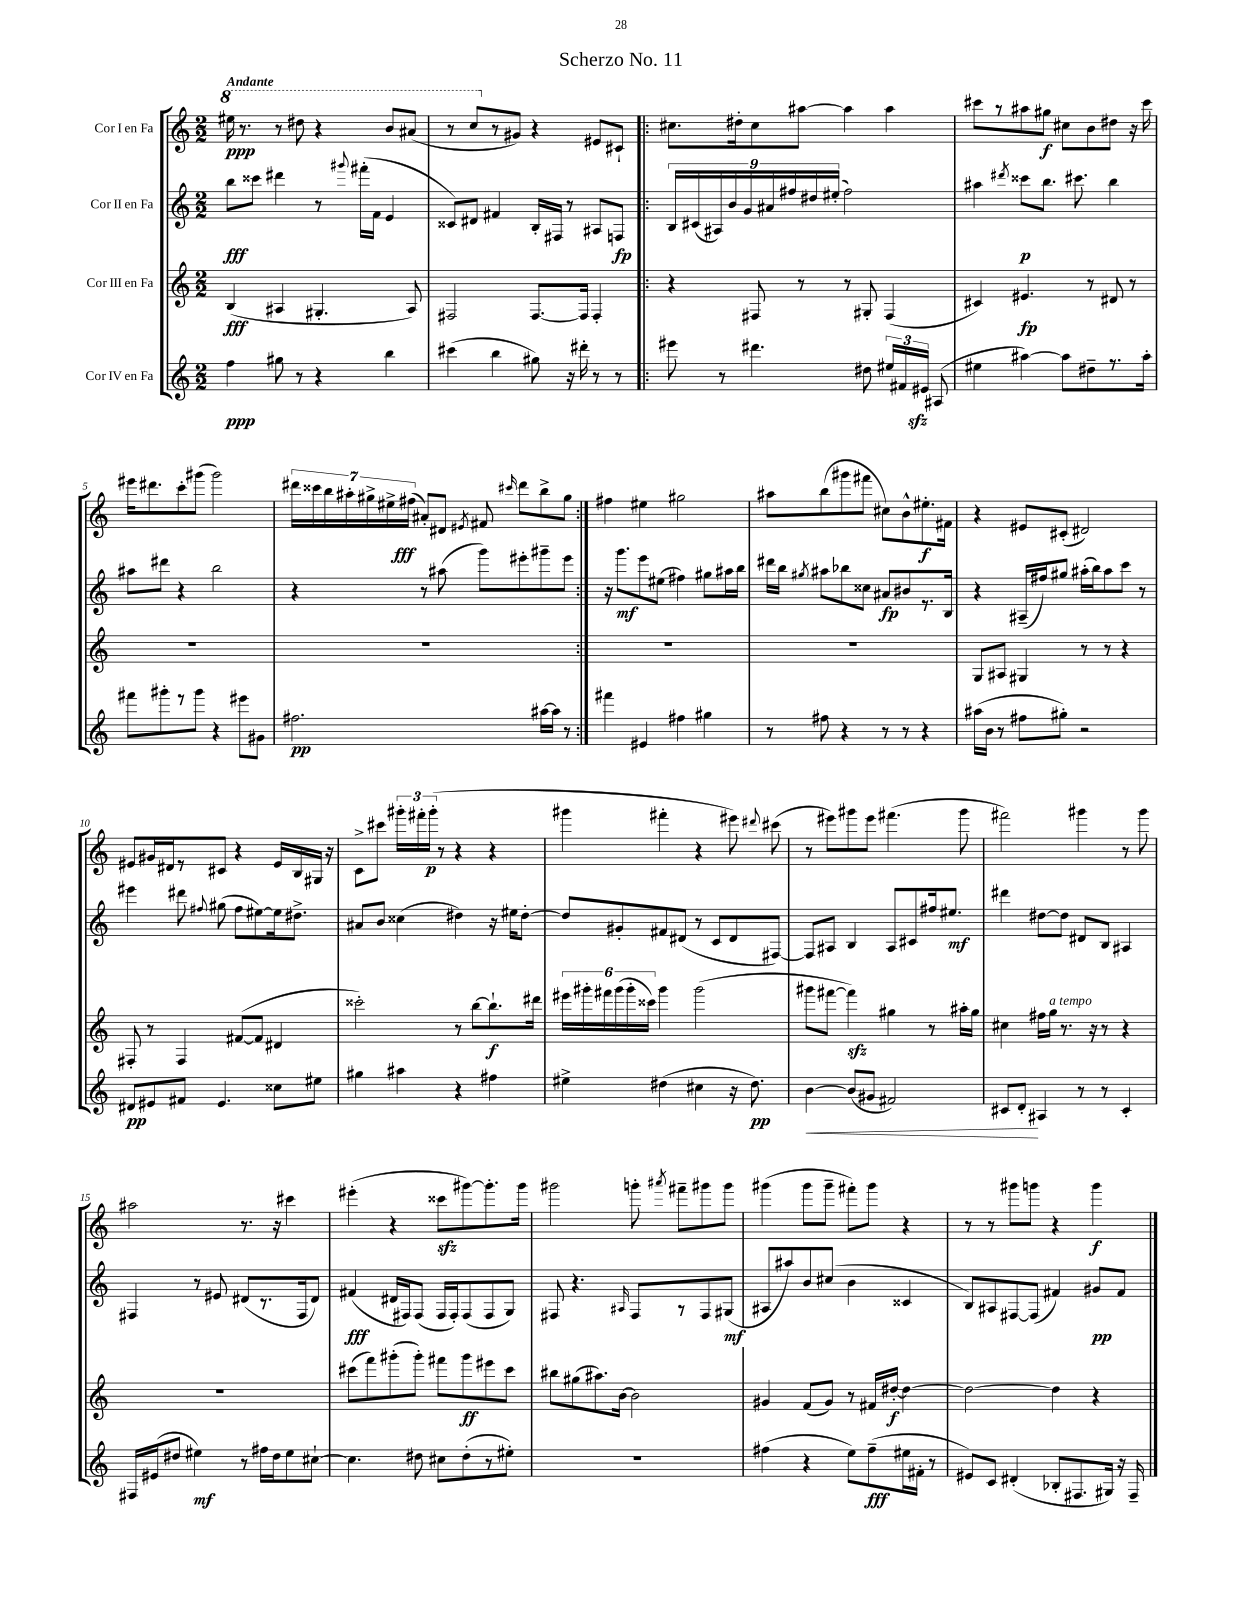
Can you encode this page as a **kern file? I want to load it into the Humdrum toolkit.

**kern	**kern	**kern	**kern
*staff4	*staff3	*staff2	*staff1
*clefG2	*clefG2	*clefG2	*clefG2
*k[]	*k[]	*k[]	*k[]
*M2/2	*M2/2	*M2/2	*M2/2
4ff	(4B	8bb	16eee#
.	.	.	8.r
.	.	8ccc##	.
8gg#	4A#	4ddd#	8r
8r	.	.	8ddd#
4r	4.G#'	8r	4r
.	.	8qqggg#	.
.	.	(16fff#'	.
.	.	16f	.
4bb	.	4e	8bb
.	8A#)	.	(8aa#
=	=	=	=
(4ccc#	2F#	8c##)	8r
.	.	8d#	8ccc
4bb	.	4f#	8r
.	.	.	8g#)
8gg#)	[8.F#	16B'	4r
.	.	16F#	.
16r	.	8r	.
16ddd#'	16F#]	.	.
8r	4F#'	8A#	8e#
8r	.	8F	8c#`
=!|:	=!|:	=!|:	=!|:
8eee#	4r	18B	8.cc#
.	.	(18c#	.
.	.	18A#)	.
8r	.	.	.
.	.	18b	.
.	.	.	16dd#'
.	.	18g	.
4.ddd#	8F#	.	8cc#
.	.	18a#	.
.	.	18ff#	.
.	8r	.	[8aa#
.	.	18dd#	.
.	.	(18ee#'	.
.	8r	2ff#)	4aa#]
8dd#	8G#'	.	.
24ee#	(4F#	.	4aa#
24f#	.	.	.
24e#	.	.	.
(8A#	.	.	.
=	=	=	=
4ee#	4c#)	4aa#	8ccc#
.	.	.	8r
.	.	8qddd#	.
[4aa#)	4.e#	8ccc##	8aa#
.	.	8.bb	8gg#
8aa#]	.	.	8cc#
.	.	8.ccc#	.
8dd#~	8r	.	8b
8.r	8d#	4bb	8dd#
.	8r	.	16r
16aa#'	.	.	16ccc#
=	=	=	=
8fff#	1r	8aa#	16eee#
.	.	.	8.ddd#
8ggg#'	.	8ddd#	.
8r	.	4r	8ccc'
8ggg#	.	.	(8ggg#
4r	.	2bb	2ggg#)
8eee#	.	.	.
8g#	.	.	.
=	=	=	=
2.ff#	1r	4r	28ddd#
.	.	.	28ccc##
.	.	.	28bb
.	.	.	28aa#'
.	.	.	28gg#^
.	.	.	28ee#^
.	.	.	(28ff#
.	.	8r	8a#')
.	.	(8aa#	8d#
.	.	.	8qe#
.	.	8ggg)	8f#
.	.	.	16qqccc#
.	.	8eee#'	8ddd#
[16aa#	.	8ggg#~	8bb^
16aa#]	.	.	.
8r	.	8eee#	8gg#
=:|!	=:|!	=:|!	=:|!
4fff#	1r	16r	4ff#
.	.	8.ggg	.
4e#	.	8eee	4ee#
.	.	(8ee#	.
4ff#	.	4ff#)	2gg#
4gg#	.	8gg#	.
.	.	16aa#	.
.	.	16bb	.
=	=	=	=
8r	1r	16ddd#	8aa#
.	.	16bb	.
.	.	8qgg#	.
8ff#	.	8aa#	(8bb
4r	.	8bb-	8ggg#
.	.	8cc##	8fff#
8r	.	8a#	8cc#)
8r	.	8b#	8b^^
4r	.	8.r	8.ee#'
.	.	16B	16f#
=	=	=	=
(16aa#	8G	4r	4r
16b	.	.	.
8r	8A#	.	.
8ff#	4G#	(16A#~	8e#
.	.	16ff#)	.
8gg#')	.	8gg#	(8c#'
2r	8r	(16aa#'	2d#)
.	.	16bb)	.
.	8r	8aa#	.
.	4r	8ccc	.
.	.	8r	.
=	=	=	=
8d#	8F#'	4eee#	8e#
8e#	8r	.	16g#
.	.	.	16d#
8f#	4F#	8ddd#	8r
.	.	8qqff#	.
4.e#	.	(8gg#	8c#
.	([8f#	8ff#	4r
.	8f#]	[8ee#)	.
8cc##	4d#	16ee#]	16e#
.	.	8.dd#^	16B
8ee#	.	.	16G#
.	.	.	16r
=	=	=	=
4gg#	2ccc##')	8a#	8c^
.	.	8b	8ccc#
4aa#	.	(4cc##	24ggg#'
.	.	.	24fff#'
.	.	.	(24ggg#'
.	.	.	8r
4r	8r	4dd#)	4r
.	[8bb	.	.
4ff#	8.bb`]	16r	4r
.	.	16ee#	.
.	.	[8dd#'	.
.	16ddd#	.	.
=	=	=	=
4ee#^	24eee#	8dd#]	4ggg#
.	24ggg#'	.	.
.	24fff#	.	.
.	(24ggg#	8g#'	.
.	24ggg#'	.	.
.	24ccc##)	.	.
(4dd#	4ggg#	8f#	4fff#'
.	.	(8d#	.
4cc#	(2ggg#	8r	4r
.	.	8c	.
16r	.	8d#	8eee#)
8.dd#)	.	.	.
.	.	.	8qqddd#
.	.	[8F#)	(8ccc#
=	=	=	=
[4b	8ggg#	8F#]	8r
.	[8fff#	8A#	8eee#)
(8b]	4fff#])	4B	8ggg#
8g#	.	.	8eee#
2f#)	4gg#	8A#	(4.fff#
.	.	8c#	.
.	8r	16ff#	.
.	.	8.ee#	.
.	16aa#'	.	8ggg#
.	16gg#	.	.
=	=	=	=
8c#	4cc#	4ddd#	2fff#)
8d'	.	.	.
4A#	16ff#	[8dd#	.
.	16gg	.	.
.	8.r	8dd#]	.
8r	.	8d#	4ggg#
.	16r	.	.
8r	8r	8B	.
4c#'	4r	4A#	8r
.	.	.	8ggg#
=	=	=	=
16F#	1r	4F#	2aa#
(16e#	.	.	.
8dd#	.	.	.
4ee#)	.	8r	.
.	.	8e#	.
8r	.	(8d#	8.r
16ff#	.	8.r	.
16dd#	.	.	16r
8ee#	.	.	4ccc#
.	.	16F#	.
[8cc#`	.	8d#)	.
=	=	=	=
4.cc#]	(8ccc#	(4f#	(4eee#'
.	8fff)	.	.
.	(8ggg#'	16d#	4r
.	.	16F#)	.
8dd#	8ggg#')	(8F#	.
8cc#	8fff#	16F#	8ccc##
.	.	16F#')	.
(8dd#'	8ggg#	(8F#	[8ggg#)
8r	8eee#	8F#	8.ggg#']
8ee#')	8ccc#	8G)	.
.	.	.	16ggg#
=	=	=	=
1r	8bb#	8F#	2ggg#
.	(8gg#	4.r	.
.	8.aa#)	.	.
.	[16b	.	.
.	.	16qqA#	.
.	2b]	8F#	8ggg'
.	.	.	8qaaa#
.	.	8r	8fff#~
.	.	8F#	8ggg#
.	.	(8G#	8ggg#
=	=	=	=
(4ff#	4g#	8A#	(4ggg#
.	.	8aa#)	.
4r	(8f	8b	8ggg#
.	8g#)	(8cc#	8ggg#~
8ee)	8r	4b	8fff#')
(8ff#~	16f#	.	8ggg#
.	[16dd#'	.	.
16ee#	4dd#_	4c##	4r
16f#'	.	.	.
8r	.	.	.
=	=	=	=
8e#)	2dd#_	8B)	8r
8c	.	8A#	8r
(4d#'	.	[8F#	8ggg#
.	.	(8F#]	8ggg
8B-'	4dd#]	4f#)	4r
8.F#	.	.	.
.	4r	8g#	4ggg
16G#)	.	.	.
16r	.	8f#	.
16F#~	.	.	.
==	==	==	==
*-	*-	*-	*-
